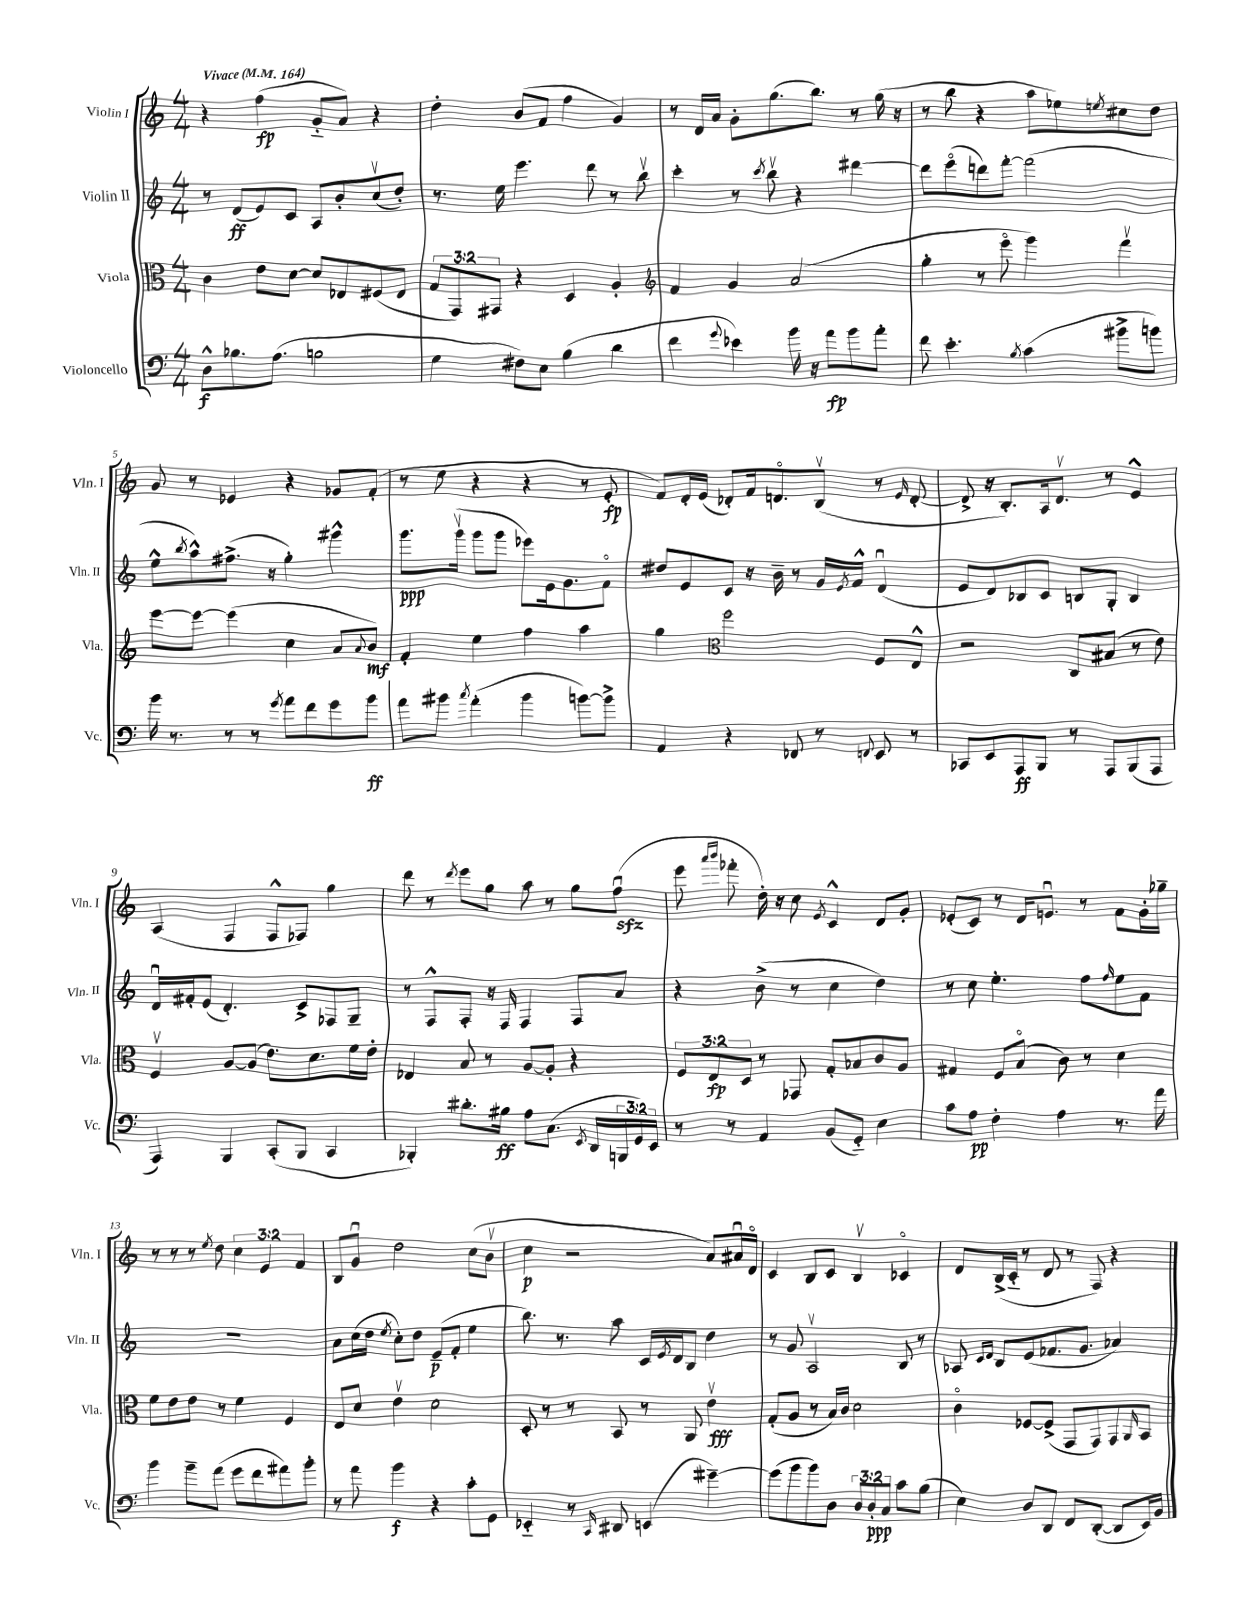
<<
\new StaffGroup <<
\new Staff = "s0" \with { instrumentName = "Violin I" shortInstrumentName = "Vln. I" } {
    \clef treble \key c \major \numericTimeSignature \time 4/4 \override Staff.TupletNumber.text = #tuplet-number::calc-fraction-text \tempo "Vivace" 4 = 164
    r4 f''4\fp( g'8-_ a'8) r4 |
    d''4-. b'8( f'8 f''4 g'4) |
    r8 d'16 a'16 g'8-. g''8.( b''8.) r8 g''16( r16 |
    r8 b''8 r4 a''8 ees''8) \acciaccatura { e''8 } cis''8 d''8 |
    g'8 r8 ees'4 r4 ges'8 f'8-.( |
    r8 e''8 r4 r4 r8 e'8-.\fp |
    f'8) d'16-. e'16( des'8-.) f'16 d'8.\flageolet b8\upbow( r8 \grace { e'16 } d'8~-. |
    d'8-> r16 b8.-.) a16 d'8.\upbow r8 e'4-^ |
    a4( f4 f8-^ fes8) g''4 |
    d'''8 r8 \acciaccatura { d'''8 } e'''8 g''8 a''8 r8 g''8 f''8\downbow\sfz( |
    e'''8 \grace { a'''16 b'''16 } fes'''8-. d''16-.) r16 c''8 \acciaccatura { e'8 } c'4-^ d'8 g'8-. |
    ees'8-.( c'8) r8 d'16 e'8.\downbow r8 f'8 g'16-. ges''16-- |
    r8 r8 r8 \acciaccatura { e''8 } d''8 \tuplet 3/2 { c''4 e'4 f'4 } |
    b8 g'8\downbow d''2 c''8( b'8\upbow |
    c''4\p r2 a'8) ais'16\downbow d'16\flageolet |
    c'4 b8 c'8 b4\upbow ces'4\flageolet |
    d'8 b16->( c'16-_ r8 d'8 r8 f8) r4 \bar "|." |
}
\new Staff = "s1" \with { instrumentName = "Violin II" shortInstrumentName = "Vln. II" } {
    \clef treble \key c \major \numericTimeSignature \time 4/4
    r8 d'8\ff( e'8) c'8 a8 b'8-. c''8\upbow( d''8-.) |
    r8. e''16 e'''4. d'''8 r8 b''8\upbow |
    c'''4-. r8 \acciaccatura { c'''8 } b''8\upbow r4 dis'''4~ |
    dis'''8 e'''8\flageolet( d'''8) f'''8~-. f'''2( |
    e''8-^ \acciaccatura { b''8 } a''8-^) fis''8.->( r16 g''4-.) gis'''4-^ |
    g'''8.\ppp g'''16\upbow( g'''8 g'''8 ees'''8) e'16 g'8. f'8\flageolet |
    dis''8 e'8 c'8 r16 b'16-- r8 g'16 \acciaccatura { e'8 } f'16-^ d'4\downbow( |
    e'8 d'8) bes8 c'8 b8 g8-. b4 |
    d'16\downbow fis'16-. e'8( d'4.-.) c'8-> fes8 g8-- |
    r8 f8-^ f8-. r16 f16 f4 f8 a'8 |
    r4 b'8->( r8 c''4 d''4) |
    r8 c''8 e''4.-. f''8 \grace { f''16 } e''8 f'8 |
    R1 |
    a'8 c''16( d''16 \acciaccatura { e''8 } c''8-.) d''8 e'8--\p( f'8-. e''4 |
    b''8.) r8. a''8 c'16 \acciaccatura { e'8 } d'16 b8 d''4 |
    r8 g'8 a2\upbow b8 r8 |
    aes8 \grace { c'16 d'16 } b8 e'8( fes'8. g'8. aes'4) \bar "|." |
}
\new Staff = "s2" \with { instrumentName = "Viola" shortInstrumentName = "Vla." } {
    \clef alto \key c \major \numericTimeSignature \time 4/4 \override Staff.TupletNumber.text = #tuplet-number::calc-fraction-text
    c'4 e'8 d'8~ d'8 ees8 fis8( ees8 |
    \tuplet 3/2 { g8 g,8) gis,8 } r4 d4 a4-. |
    \clef treble f'4 g'4 a'2( |
    g''4-. r8 e'''8\flageolet g'''4) f'''4\upbow |
    e'''8~ e'''8~ e'''4( c''4 a'8 \appoggiatura { a'8 } b'8\mf) |
    f'4-. e''4 f''4 a''4 |
    g''4 \clef alto f''2 f8 e8-^ |
    r2 c8 bis8( r8 e'8) |
    f4\upbow a8~ a8( e'8.) d'8. f'16 e'16-. |
    ees4 b8 r8 a8~ a8-. r4 |
    \tuplet 3/2 { f8 e8\fp d8 } r8 ges,8 g8-. bes8 c'8 a8 |
    gis4 f8 b8\flageolet( c'8) r8 d'4 |
    f'8 e'8 e'8 r8 f'4 f4 |
    e8 d'8 e'4\upbow d'2 |
    d8-. r8 r8 b,8 r8 a,8 e'4\upbow\fff |
    g8-.( a8 r8 b16) c'16 d'2 |
    c'4\flageolet fes8~ fes8->( g,8 g,8) g,8 \grace { a,16 } b,8 \bar "|." |
}
\new Staff = "s3" \with { instrumentName = "Violoncello" shortInstrumentName = "Vc." } {
    \clef bass \key c \major \numericTimeSignature \time 4/4 \override Staff.TupletNumber.text = #tuplet-number::calc-fraction-text
    d8-^\f bes8. a8.( b2 |
    g4 fis8) e8 b4( d'4 |
    f'4 \appoggiatura { g'8 } ees'4) b'16 r16 a'8\fp b'8 a'8-. |
    f'8 e'4.-. \acciaccatura { b8 } c'4( bis'8-> b'8) |
    b'16 r8. r8 r8 \acciaccatura { g'8 } a'8 f'8 g'8 b'8\ff |
    a'8 bis'8 \acciaccatura { c''8 } a'4-.( bis'4 b'8~) b'8-> |
    a,4 r4 fes,8 r8 \appoggiatura { f,8 } e,8 r8 |
    ces,8 e,8 a,,8\ff b,,8 r8 a,,8 b,,8( a,,8 |
    a,,4) b,,4 c,8-.( b,,8 c,4 |
    bes,,4-.) dis'8.-. bis16\ff a8 c8.( \acciaccatura { e,8 } d,16 \tuplet 3/2 { b,,16 g,16) e,16 } |
    r8 r8 a,4 b,8( g,8-_) e4 |
    c'8 a8\pp f4-. a4 r8. a'16 |
    b'4 b'8-- a'8( g'8 f'8 ais'8) b'8-. |
    r8 a'8 b'4\f r4 c'8-. g,8 |
    ees,4-_ r8 \grace { c,16 } dis,8 e,4( gis'4~--) |
    gis'8( b'8 b'8) d8 \tuplet 3/2 { d8 d8-.\ppp c8 } c'8 b8( |
    e4) d8 d,8 f,8 d,8~-.( d,8 e,16) b,16 \bar "|." |
}
>>
>>
